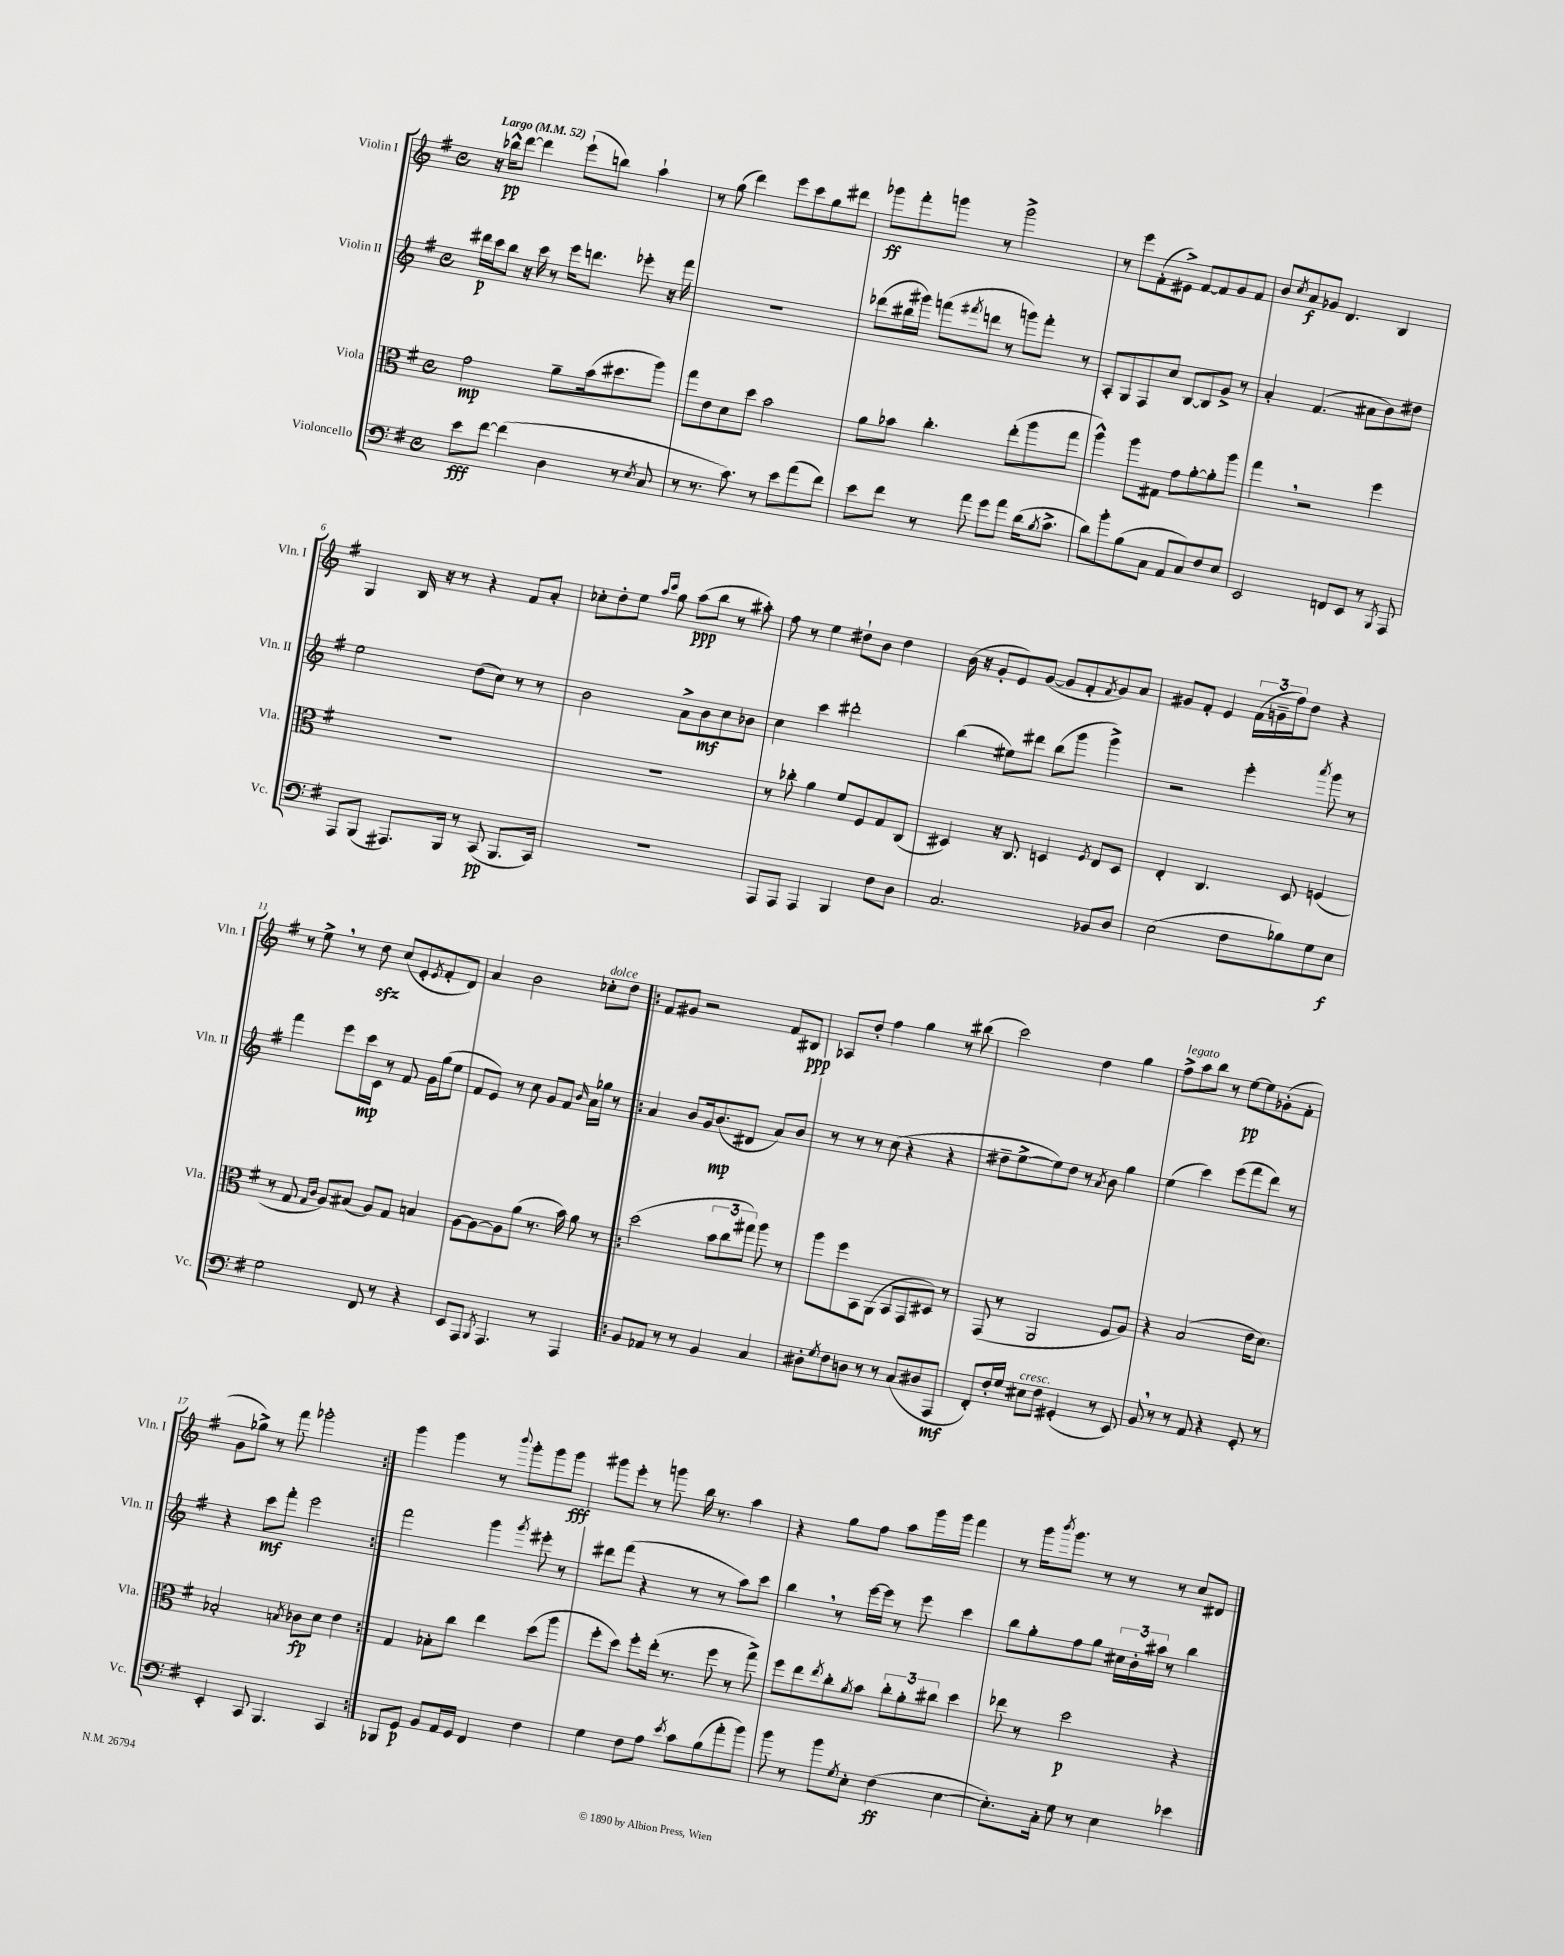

**kern	**kern	**kern	**kern
*staff4	*staff3	*staff2	*staff1
*clefF4	*clefC3	*clefG2	*clefG2
*k[f#]	*k[f#]	*k[f#]	*k[f#]
*M4/4	*M4/4	*M4/4	*M4/4
*met(c)	*met(c)	*met(c)	*met(c)
*MM52	*MM52	*MM52	*MM52
8e\L	2g\	16ddd#\LL	16r
.	.	16ccc\J	16bb-^^\LK
[8f#\J	.	8bb\J	[8ddd\J
(4f#\]	.	16r	4ddd\]
.	.	16ccc\	.
.	.	8r	.
4D\	8a~\L	16eee\LK	(8eee`\L
.	.	8.ddd\J	.
.	(16b\k	.	8bb\J)
.	8.dd#\	.	.
8r	.	8eee-'\	4aa`\
8qE/	.	.	.
8C/	8aa\J)	16r	.
.	.	16fff#\	.
=	=	=	=
8r	8gg\L	1r	8r
8.r	8e\	.	(8gg\
.	8d\	.	4ddd\)
8.c\)	.	.	.
.	8dd\J	.	.
8r	2b\	.	8eee\L
8e\L	.	.	8ccc\
(8a\	.	.	8gg\
8f#\J)	.	.	8ddd#\J
=	=	=	=
8e\L	8a\L	(8ddd-\L	8ggg-\L
8f#\J	8b-\J	16bb#\L	8fff#'\
.	.	16ggg#\JJ)	.
8r	4.cc'\	(8fff\L	8ggg\J
.	.	8qfff#/	.
8a\	.	8ddd\J	8r
8g\L	.	8r	2ggg^\
8a\J	(8ee'\L	8ggg\L)	.
(16d\LK	8aa\	8fff#'\J	.
8qB/	.	.	.
8.c^\J	.	.	.
.	8gg\J	8r	.
=	=	=	=
8d\L)	4aa^^\)	8A'/L	8r
8b'\	.	8G/	8eee\L
(8B\	8aa\L	8F#/	(8f#'\
8C\J	8G#\J	8cc/J	8e#^\J)
8AA/L	8g\L	[8B/L	[8f#/L
8C/)	[8a'\	8B/]	8f#/]
8F#/	8a'\]	8g^/J	8g/
8E/J	8aa\J	8r	8f#/J
=	=	=	=
2EE/	4gg\	4a'/	8b/L
.	.	.	8qcc/
.	.	.	8a/
.	2r	(4.f#/	8g-/J
.	.	.	4.d/
8FF/L	.	.	.
8EE/J	.	8a#\L	.
8r	4ff#\	8b\)	4B/
8qBBB/	.	.	.
8AAA/	.	8dd#\J	.
=	=	=	=
8AAA/L	1r	2ee\	4G/
(8BBB/J	.	.	.
8.AAA#/L)	.	.	16B/
.	.	.	16r
.	.	.	8r
16BBB/Jk	.	.	.
8r	.	(8dd\L	4r
(8CC/	.	8cc\J)	.
8.BBB/L	.	8r	8f#/L
.	.	8r	8a'/J
16CC/Jk)	.	.	.
=	=	=	=
1r	1r	2b\	8cc-'\L
.	.	.	8dd'\
.	.	.	8ee\J
.	.	.	16qqaa/LL
.	.	.	16qqccc/JJ
.	.	.	8gg\
.	.	8a^\L	(8aa\L
.	.	8b\	8bb\J
.	.	8cc\	8r
.	.	8b-\J	8aa#'\)
=	=	=	=
8AAA/L	8r	4cc\	8ff#\
8AAA/J	8cc-'\	.	8r
4AAA/	4a\	4ccc\	4ee\
4BBB/	8f#/L	2ddd#'\	8dd#`\L
.	8F#/	.	8b\J
8F#\L	8G/	.	4dd#\
8D\J	(8C/J	.	.
=	=	=	=
2.C/	4D#/)	(4bb\	(16b\
.	.	.	16r
.	.	.	8g'/L
.	16r	8ee#\L)	8e/)
.	8.C/	.	.
.	.	8ddd#\J	([8g/J
.	4D/	(8bb\L	8g/]L
.	.	8ggg\J	8f#'/
.	8qF#/	.	8qf#/
8BB-/L	8E/L	4ggg^\)	8g/)
8D/J	8D/J	.	8a/J
=	=	=	=
(2E\	4E'/	2r	8g#/L
.	.	.	8f#'/J
.	4.C/	.	4e/
8F#\L	.	4eee'\	(24f#\LL
.	.	.	24g~\
.	.	.	24ff#\J)
8B-\)	8D/	.	8dd\J
.	.	8qaaa/	.
8G\	(4F/	8ggg\	4r
8E\J	.	8r	.
=	=	=	=
2G\	8r	4fff#\	8r
.	8G/	.	8ee^\
.	16qqG/LL	.	.
.	16qqc/JJ	.	.
.	8A/L)	8eee\L	8r
.	(8B#/J	16ccc\L	8dd\
.	.	16c\JJ	.
8FF#/	8A/L)	8r	(8cc/L
8r	8G/J	8f#/	8e'/
.	.	.	8qe/
4r	4B/	16g\LL	8f#'/
.	.	(16gg\J	.
.	.	8ee\J	8d/J)
=	=	=	=
8EE/L	[8A\L	8f#/L	4a/
8AAA/J	8A\_	8e/J)	.
8qBBB/	.	.	.
4.AAA/	8A\]	8r	2b\
.	(8a\J	8cc\	.
.	8.r	8g/L	.
8r	.	8f#/J	.
.	16b\)	.	.
.	.	16qqb/	.
4AAA/	8a\	16a\LL	8cc-'\L
.	.	16gg-\JJ	.
.	8r	8r	8dd\J
=!|:	=!|:	=!|:	=!|:
8BB/L	(2dd\	4a/	8f#/L
8AA-/J	.	.	8g#/J
8r	.	8b/L	2r
8r	.	16g/k	.
.	.	(8.b/	.
4BB/	12b\L	.	.
.	12cc\	.	.
.	.	8d#/J	.
.	12gg#\J)	.	.
4C/	8aa\	8a/L)	8f#/L
.	8r	8b/J	8B#/J
=	=	=	=
8D#'\L	8aa\L	8r	8A-/L
8qG/	.	.	.
8F#\	8ff#\	8r	8dd'/J
8D\J	8BB\	8r	4ff#\
8r	(8AA\J	(8cc\	.
8r	8BB/L	4r	4gg\
(8C/L	8GG/	.	.
8D#/	8D#/J)	4r	8r
8AAA/J	8r	.	(8bb#\
=	=	=	=
8FF#'/L)	(8GG/	8dd#~\L	2ccc\)
16F#'/L	8r	[8ee^\	.
16G/JJ	.	.	.
8E#\L	2AA/	8ee\])	.
8F#\J	.	8dd#\J	.
(4GG#'/	.	8r	4dd\
.	.	8qa/	.
.	.	8b\	.
8r	8F#/L	4gg\	4gg\
8EE/)	8A/J)	.	.
=	=	=	=
8BB/	4r	(4ee\	8ff#^\L
8r	.	.	8aa\
8r	(2B/	4ccc\)	8bb\J
8AA/	.	.	8r
4r	.	(8eee\L	[8ee\L
.	.	8fff#\	8ee\]
8GG'/	16e\LK	8ddd\J)	(8g-'\
.	8.d\J)	.	.
8r	.	8r	8f#'\J
=	=	=	=
4EE'/	2B-'/	4r	8g\L
.	.	.	8gg-^\J)
8CC/	.	8ccc\L	8r
4.BBB/	.	8fff#'\J	8fff#\
.	8qB/	.	.
.	8c-\L	2eee\	2ggg-'\
.	8d\J	.	.
4CC/	4e\	.	.
=:|!	=:|!	=:|!	=:|!
8BBB-/L	4G/	2fff#\	4ggg\
8GG/J	.	.	.
8BB/L	8B-'\L	.	4ggg\
16AA/L	8cc\J	.	.
16GG/JJ	.	.	.
4FF#/	4ee\	4ggg\	8r
.	.	.	8qqbbb/
.	.	.	8ggg'\L
.	.	8qggg/	.
4F#\	(8dd\L	8eee#'\	8ggg\
.	8aa\J	8r	8ggg\J
=	=	=	=
4G\	8ff#'\L	8ddd#\L	8ggg#\L
.	8dd\J)	(8fff#\J	8eee'\J
8F#\L	8ff#'\L	4r	8r
8A\J	(16ee'\Jk	.	8ggg\
.	8.r	.	.
8qe/	.	.	.
8c\L	.	8r	16bb\
.	.	.	8.r
(8B\	8ff#\	8r	.
8a'\	8r	8aa\L)	4aa\
8b\J)	8gg^\)	8ccc\J	.
=	=	=	=
8b\	8ff#\L	4bb\	4r
8r	8ee\	.	.
.	8qee/	.	.
8b\L	8cc'\	8r	8gg\L
8qG/	8qa/	.	.
8E'\J	8b\J	[16eee\LL	8ff#\J
.	.	16eee\]JJ	.
(4F#\	12cc'\L	8r	8aa\L
.	12a'\	.	.
.	.	8eee\	16ggg\L
.	12cc#\J	.	.
.	.	.	16ggg\JJ
[4E\	4dd\	4ccc\	4fff#\
=	=	=	=
8.E'\]L)	8ee-\	8bb\L	8r
.	8r	8gg'\	16ggg\LK
.	.	.	8qbbb/
16C'\Jk	.	.	8.ggg\J
8G\	2dd\	8ff#\	.
8r	.	8gg\J	8r
4E\	.	24cc#\LL	8r
.	.	24b'\	.
.	.	24aa#\JJ	.
.	.	8r	8r
4e-\	4r	4bb\	8cc/L
.	.	.	8d#/J
==	==	==	==
*-	*-	*-	*-
